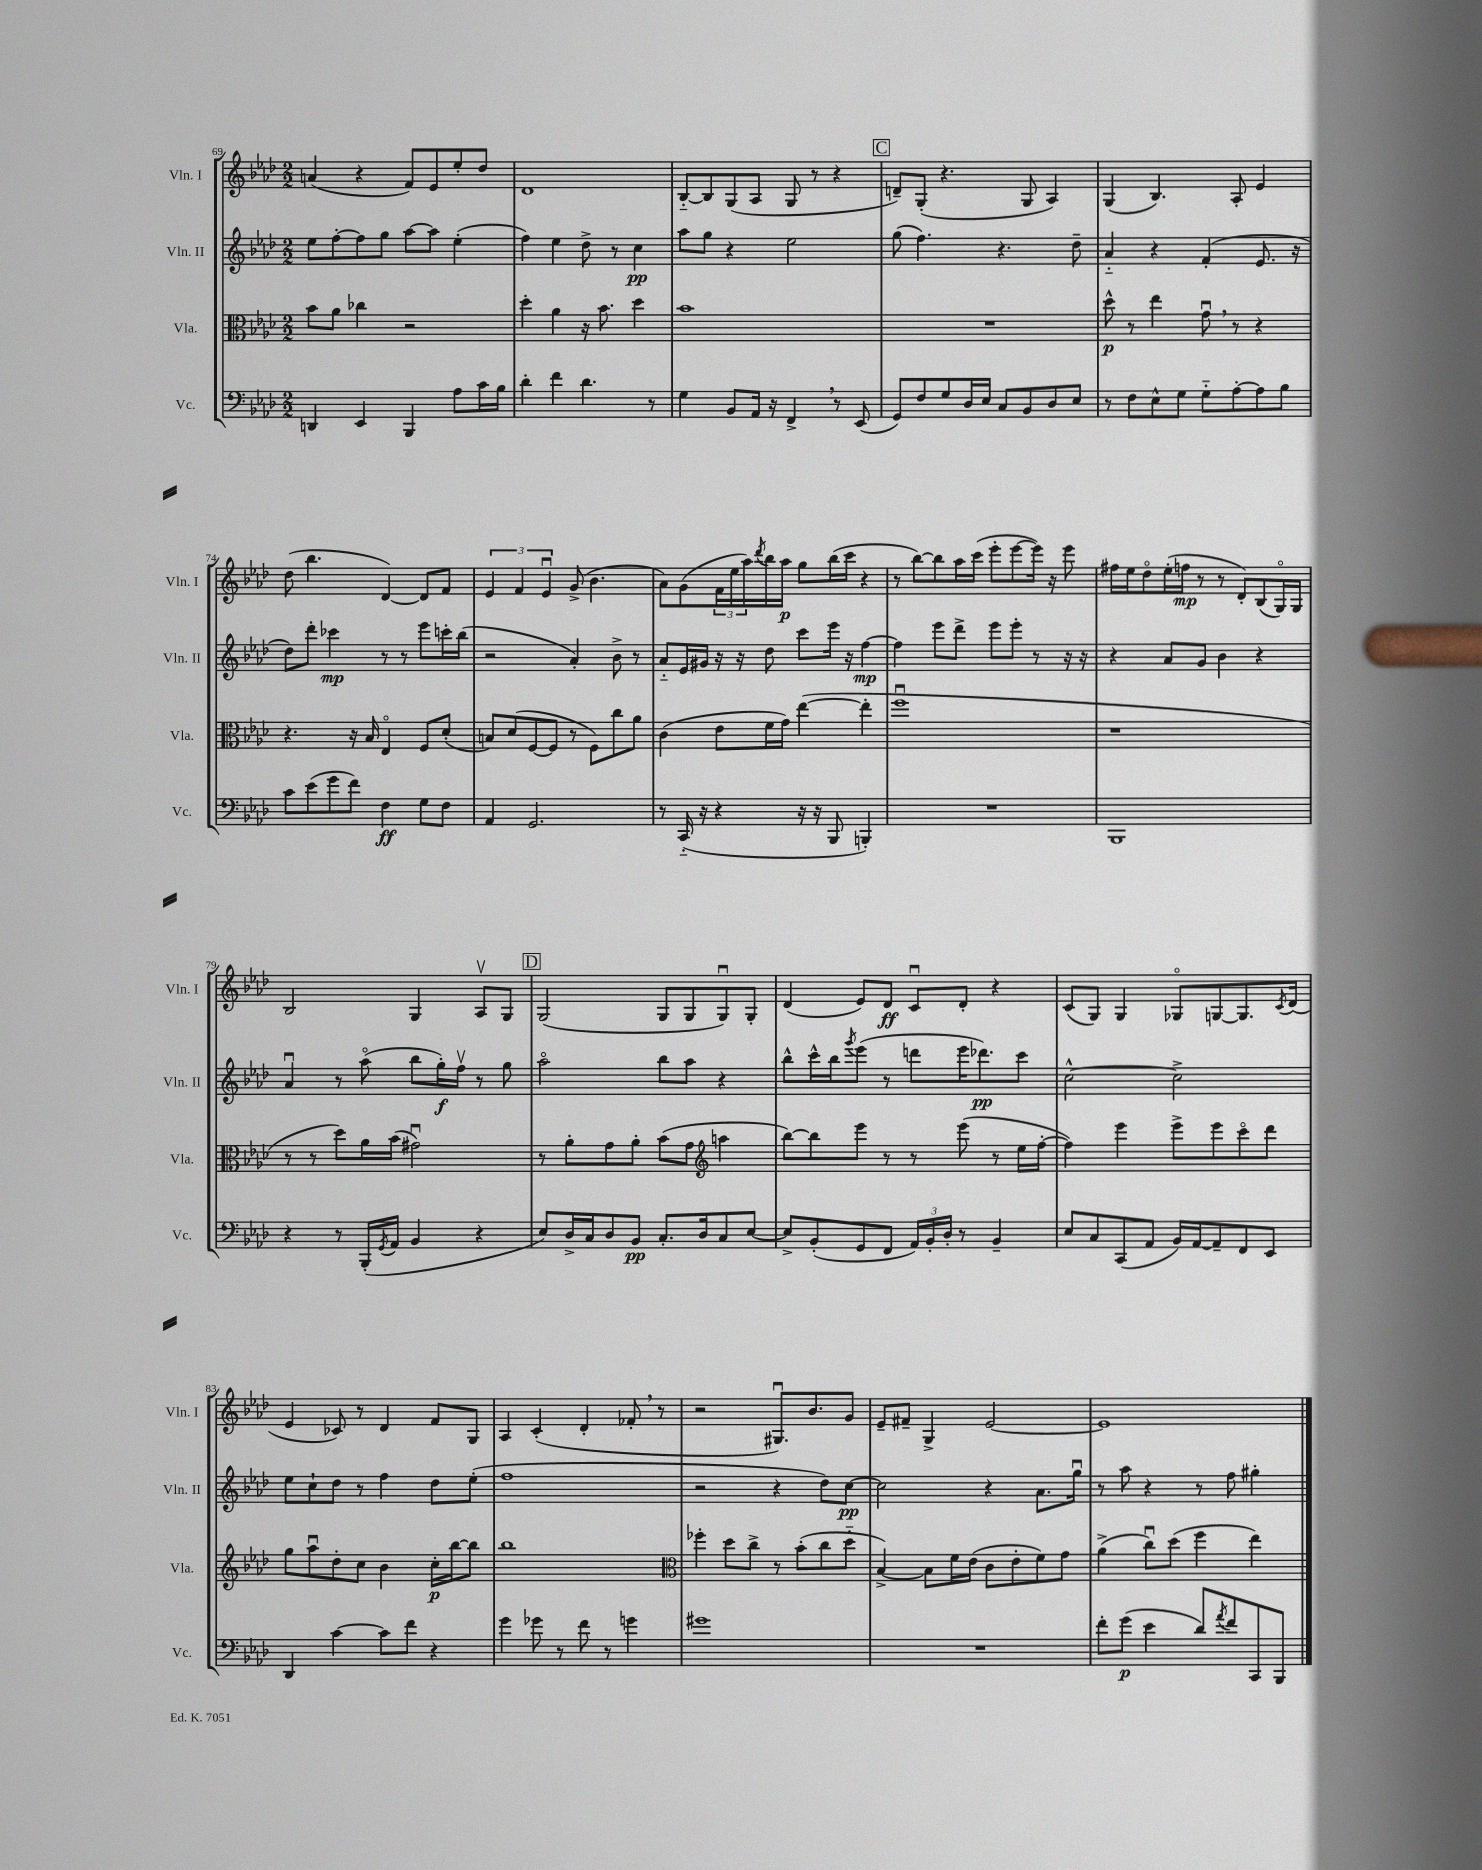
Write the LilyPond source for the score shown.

<<
\new StaffGroup <<
\new Staff = "s0" \with { instrumentName = "Vln. I" shortInstrumentName = "Vln. I" } {
    \clef treble \key aes \major \numericTimeSignature \time 2/2
    a'4( r4 f'8) ees'8 ees''8-. des''8 |
    des'1 |
    bes8~-_ bes8 g8( aes8 g8 r8 r4 |
    \mark \markup { \box "C" } d'8--) g8-.( r4. g8 aes4) |
    g4( bes4.) aes8-. ees'4 |
    des''8( bes''4. des'4~) des'8 f'8 |
    \tuplet 3/2 { ees'4 f'4 ees'4\downbow } g'8->( bes'4. |
    aes'8) g'8( \tuplet 3/2 { f'16 ees''16 aes''16) } \acciaccatura { des'''8 } bes''16 aes''16\p g''8 bes''16( c'''16 r4 |
    r8 bes''8~) bes''8 aes''16 c'''16( ees'''8-. ees'''8~ ees'''16) r16 ees'''8 |
    fis''16 ees''16 des''8\flageolet ees''16-.( f''16\mp r8 r8 des'8-.) bes8( g16\flageolet) g16 |
    bes2 g4 aes8\upbow g8 |
    \mark \markup { \box "D" } g2( g8 g8 g8\downbow) g8-. |
    des'4( ees'8) des'8\ff c'8\downbow des'8-. r4 |
    c'8( g8) g4 ges8\flageolet g8~ g8. \acciaccatura { c'8 } des'16( |
    ees'4 ces'8) r8 des'4 f'8 g8 |
    aes4 c'4-.( des'4-. fes'8-. \breathe r8 |
    r2 gis8.\downbow) bes'8. g'8 |
    ees'8-- fis'8-- g4-> ees'2~ |
    ees'1 \bar "|." |
}
\new Staff = "s1" \with { instrumentName = "Vln. II" shortInstrumentName = "Vln. II" } {
    \clef treble \key aes \major \numericTimeSignature \time 2/2
    ees''8 f''8~-. f''8 g''8 aes''8~ aes''8 ees''4-.( |
    f''4) ees''4 des''8-> r8 c''4\pp |
    aes''8 g''8 r4 ees''2 |
    \mark \markup { \box "C" } g''8( f''4.) r4. des''8-- |
    aes'4-_ r4 f'4-.( ees'8. r16 |
    des''8) des'''8-. ces'''4\mp r8 r8 ees'''8 c'''16-. bes''16( |
    r2 aes'4-.) bes'8-> r8 |
    aes'8-_ ees'16 gis'16 r16 r16 des''8 c'''8 ees'''16 r16 f''4~\mp |
    f''4 ees'''8 des'''8-> ees'''8 ees'''8-. r8 r16 r16 |
    r4 aes'8 g'8 bes'4 r4 |
    aes'4\downbow r8 aes''8\flageolet( bes''8 g''16-.\f) f''16\upbow r8 g''8 |
    \mark \markup { \box "D" } aes''2\flageolet bes''8 aes''8 r4 |
    bes''8-^ c'''16-^ bes''16 \acciaccatura { g'''8 } ees'''8( r8 d'''8 ees'''16 des'''8.\pp) c'''8 |
    c''2~-^ c''2-> |
    ees''8 c''8-! des''8 r8 f''4 des''8 ees''8-.( |
    f''1 |
    r2 r4 des''8) c''8~\pp |
    c''2 r4 aes'8. g''16\downbow |
    r8 aes''8 r4 r8 f''8 gis''4-. \bar "|." |
}
\new Staff = "s2" \with { instrumentName = "Vla." shortInstrumentName = "Vla." } {
    \clef alto \key aes \major \numericTimeSignature \time 2/2
    bes'8 aes'8 ces''4 r2 |
    des''4-. aes'4 r16 bes'8. des''4 |
    bes'1 |
    \mark \markup { \box "C" } R1 |
    des''8-^\p r8 ees''4 g'8\downbow \breathe r8 r4 |
    r4. r16 bes16 ees4\flageolet f8 des'8-.( |
    b8) des'8( f8~ f8 r8 f8) c''8 aes'8 |
    c'4( ees'8 f'16 g'16) ees''4~( ees''4-. |
    f''1\downbow |
    r1 |
    r8 r8 des''8) aes'16 bes'16( gis'2\downbow) |
    \mark \markup { \box "D" } r8 aes'8-. g'8 aes'8-. bes'8( g'8 \clef treble a''4 |
    bes''8~) bes''8 ees'''8 r8 r8 ees'''8( r8 ees''16 f''16~-. |
    f''4) ees'''4 ees'''8-> ees'''8 c'''8\flageolet des'''8 |
    g''8 aes''8\downbow des''8-. c''8 bes'4 c''16-.\p bes''16~ bes''8 |
    bes''1 |
    \clef alto fes''4-. des''8 c''8-> r8 bes'8-.( c''8 des''8-_ |
    bes4~->) bes8 f'16 ees'16( c'8 ees'8-. f'8) g'8 |
    aes'4->( c''8\downbow) des''8( f''4 ees''4) \bar "|." |
}
\new Staff = "s3" \with { instrumentName = "Vc." shortInstrumentName = "Vc." } {
    \clef bass \key aes \major \numericTimeSignature \time 2/2
    d,4 ees,4 bes,,4 aes8 c'16 bes16 |
    des'4-. f'4 des'4. r8 |
    g4 bes,8 aes,16 r16 f,4-> \breathe r8 ees,8( |
    \mark \markup { \box "C" } g,8) f8 g8 des16 ees16 c8 bes,8 des8 ees8 |
    r8 f8 ees8-^ g8 g8-_ aes8~-. aes8 bes8 |
    c'8 ees'8( g'8 f'8) f4\ff g8 f8 |
    aes,4 g,2. |
    r8 c,16-_( r16 r4 r16 r16 bes,,8 b,,4-.) |
    R1 |
    bes,,1 |
    r4 r8 bes,,16-.( \acciaccatura { g,8 } aes,16 bes,4 r4 |
    \mark \markup { \box "D" } ees8) des16-> c16 des8 bes,8\pp c8.-. des16 c8 ees8~ |
    ees8-> bes,8-.( g,8 f,8 \tuplet 3/2 { aes,16) bes,16-. des16-. } r8 bes,4-- |
    ees8 c8 c,8( aes,8 bes,16) aes,16~ aes,8-- f,8 ees,8 |
    des,4 c'4~ c'8 f'8 r4 |
    g'4 ges'8 r8 f'8 r8 g'4 |
    gis'1 |
    R1 |
    f'8-. g'8\p( ees'4 des'8) \acciaccatura { aes'8 } f'8 c,8 bes,,8 \bar "|." |
}
>>
>>
\layout { \context { \Score currentBarNumber = #69 } }
